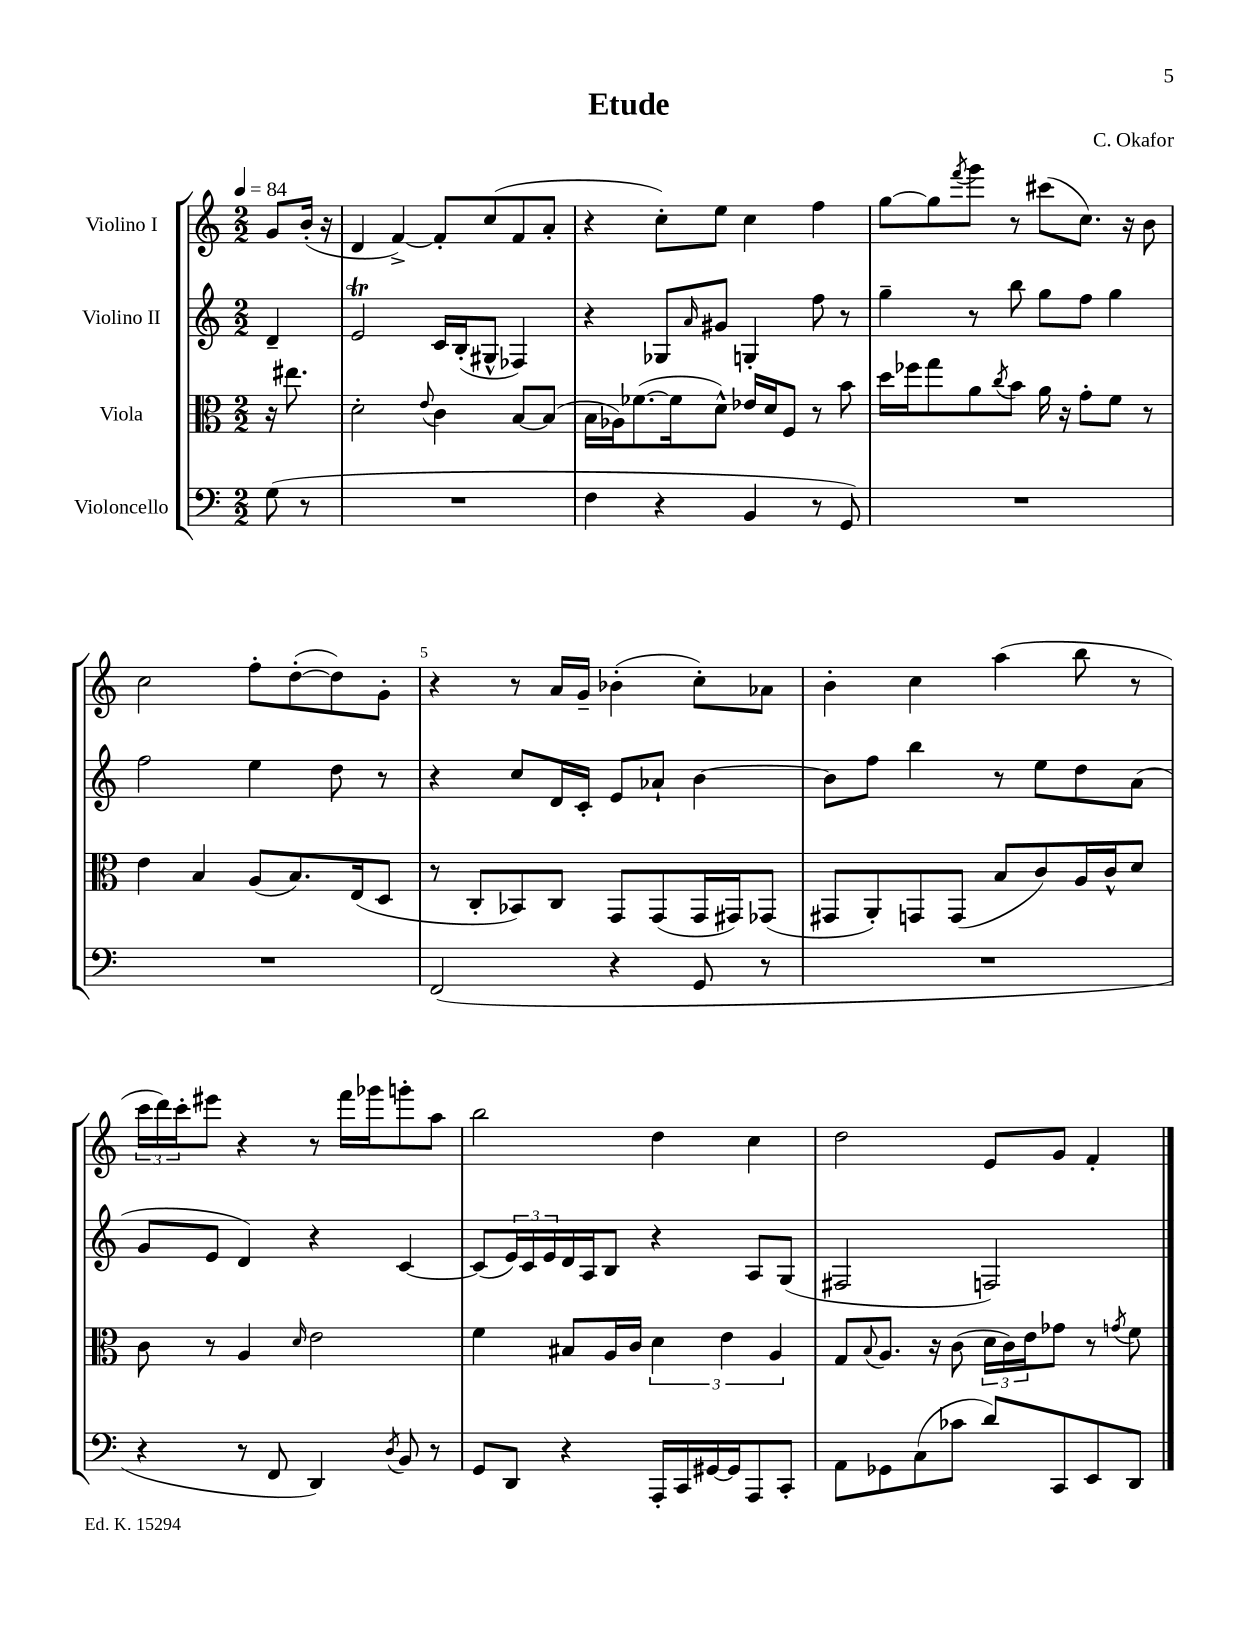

**kern	**kern	**kern	**kern
*staff4	*staff3	*staff2	*staff1
*clefF4	*clefC3	*clefG2	*clefG2
*k[]	*k[]	*k[]	*k[]
*M2/2	*M2/2	*M2/2	*M2/2
*MM84	*MM84	*MM84	*MM84
(8G	16r	4d~	8g
.	8.ee#	.	.
8r	.	.	(16b'
.	.	.	16r
=	=	=	=
1r	2d'	2e	4d
.	.	.	[4f^)
.	8qqe	.	.
.	4c	16c	8f']
.	.	(16B'	.
.	.	8G#^^	(8cc
.	[8B	4F-)	8f
.	(8B]	.	8a'
=	=	=	=
4F	16B	4r	4r
.	16A-)	.	.
.	([8.f-	.	.
4r	.	8G-	8cc')
.	16f-]	.	.
.	.	16qqa	.
.	8d^^)	8g#	8ee
4BB	16e-	4G'	4cc
.	16d	.	.
.	8F	.	.
8r	8r	8ff	4ff
8GG)	8b	8r	.
=	=	=	=
1r	16dd	4gg~	[8gg
.	16ff-	.	.
.	8gg	.	8gg]
.	.	.	8qfff
.	8a	8r	8ggg
.	8qcc	.	.
.	8b	8bb	8r
.	16a	8gg	(8ccc#
.	16r	.	.
.	8g'	8ff	8.cc)
.	8f	4gg	.
.	.	.	16r
.	8r	.	8b
=	=	=	=
1r	4e	2ff	2cc
.	4B	.	.
.	(8A	4ee	8ff'
.	8.B)	.	([8dd'
.	.	8dd	8dd])
.	(16E	.	.
.	8D	8r	8g'
=	=	=	=
(2FF	8r	4r	4r
.	8C'	.	.
.	8BB-)	8cc	8r
.	8C	16d	16a
.	.	16c'	16g~
4r	8GG	8e	(4b-'
.	(8GG	8a-`	.
8GG	16GG	[4b	8cc')
.	16GG#)	.	.
8r	(8GG-	.	8a-
=	=	=	=
1r	8GG#	8b]	4b'
.	8AA')	8ff	.
.	8GG	4bb	4cc
.	(8GG	.	.
.	8B	8r	(4aa
.	8c)	8ee	.
.	16A	8dd	8bb
.	16c^^	.	.
.	8d	(8a	8r
=	=	=	=
4r	8c	8g	24ccc
.	.	.	24ddd)
.	.	.	24ccc'
.	8r	8e	8eee#
8r	4A	4d)	4r
8FF	.	.	.
.	16qqd	.	.
4DD)	2e	4r	8r
.	.	.	16fff
.	.	.	16ggg-
8qD	.	.	.
8BB	.	[4c	8ggg'
8r	.	.	8aa
=	=	=	=
8GG	4f	(8c]	2bb
8DD	.	24e)	.
.	.	24c	.
.	.	24e	.
4r	8B#	16d	.
.	.	16A	.
.	16A	8B	.
.	16c	.	.
16AAA'	6d	4r	4dd
16CC	.	.	.
[16GG#	.	.	.
.	6e	.	.
16GG#]	.	.	.
8AAA	.	8A	4cc
.	6A	.	.
8CC'	.	(8G	.
=	=	=	=
8AA	8G	2F#	2dd
.	8qqB	.	.
8GG-	8.A	.	.
(8C	.	.	.
.	16r	.	.
8c-	(8c	.	.
8d)	24d	2F)	8e
.	24c)	.	.
.	24e	.	.
8CC	8g-	.	8g
8EE	8r	.	4f'
.	8qg	.	.
8DD	8f	.	.
==	==	==	==
*-	*-	*-	*-
